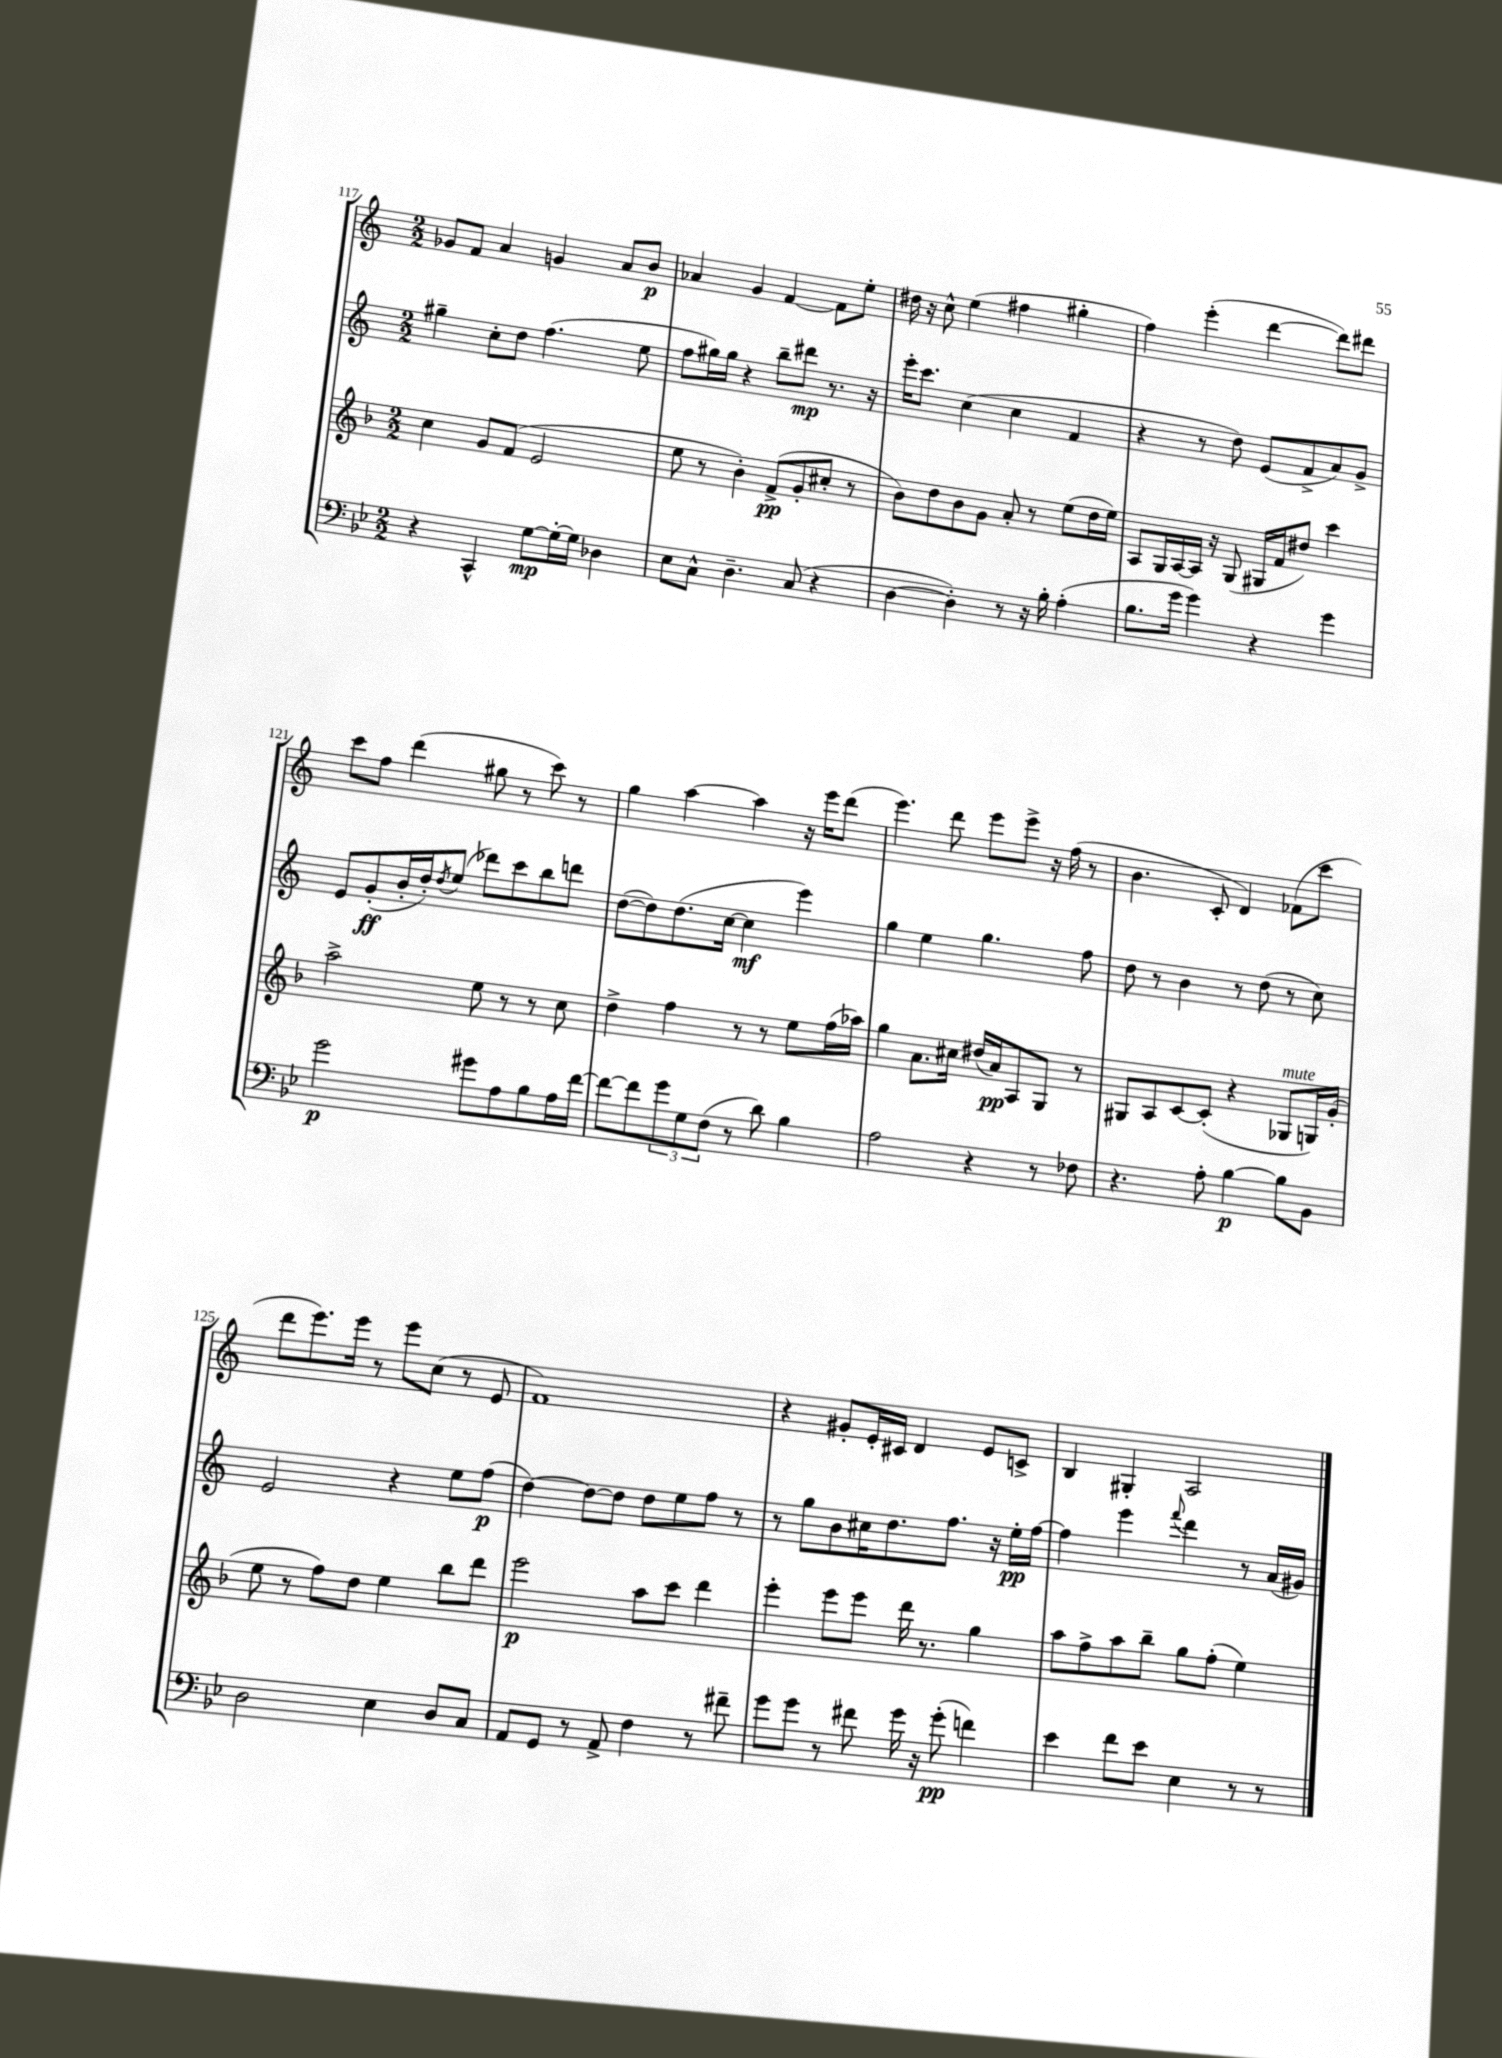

**kern	**dynam	**kern	**dynam	**kern	**dynam	**kern	**dynam
*part4	*part4	*part3	*part3	*part2	*part2	*part1	*part1
*staff4	*staff4	*staff3	*staff3	*staff2	*staff2	*staff1	*staff1
*clefF4	*	*clefG2	*	*clefG2	*	*clefG2	*
*k[b-e-]	*	*k[b-]	*	*k[]	*	*k[]	*
*M2/2	*	*M2/2	*	*M2/2	*	*M2/2	*
=117	=117	=117	=117	=117	=117	=117	=117
4r	.	4cc\	.	4gg#X~\	.	8g-X/L	.
.	.	.	.	.	.	8f/J	.
4CC^^/	.	8g/L	.	8cc'\L	.	4a/	.
.	.	(8f/J	.	8dd\J	.	.	.
[8G\L	mp	2e/	.	(4.ff\	.	4gn/	.
16G'\L_	.	.	.	.	.	.	.
16G\JJ]	.	.	.	.	.	.	.
4D-X\	.	.	.	.	.	8a/L	.
.	.	.	.	8ee\	.	8b/J	p
=118	=118	=118	=118	=118	=118	=118	=118
8E-\L	.	8ee\	.	8ff\L	.	4a-X/	.
8C^^\J	.	8r	.	16gg#X\L)	.	.	.
.	.	.	.	16gg#\JJ	.	.	.
4.D~\	.	4b-'\)	.	4r	.	4g/	.
.	.	(8f^/L	pp	8bb~\L	.	[4f/	.
(8C/	.	8g'/	.	8ddd#X\J	mp	.	.
4r	.	8cc#X'/J	.	8.r	.	8f\L]	.
.	.	8r	.	.	.	8ee'\J	.
.	.	.	.	16r	.	.	.
=119	=119	=119	=119	=119	=119	=119	=119
[4D\	.	8b-\L)	.	16eee'\KL	.	16dd#X\	.
.	.	.	.	8.ccc\J	.	16r	.
.	.	8dd\	.	.	.	8cc^^\	.
4D'\])	.	8b-\	.	(4cc\	.	(4ee\	.
.	.	8g\J	.	.	.	.	.
8r	.	8a'/	.	4cc\	.	4ff#X\	.
16r	.	8r	.	.	.	.	.
16B-'\	.	.	.	.	.	.	.
(4A'\	.	(8ee\L	.	4f/	.	4gg#X'\	.
.	.	16dd\L	.	.	.	.	.
.	.	16ee\JJ)	.	.	.	.	.
=120	=120	=120	=120	=120	=120	=120	=120
8.B-\L	.	8A/L	.	4r	.	4ff\)	.
.	.	16G/L	.	.	.	.	.
16g\Jk	.	[16A/	.	.	.	.	.
4g\)	.	16A/JJ]	.	8r	.	(4eee'\	.
.	.	16r	.	.	.	.	.
.	.	(8G/	.	8dd\)	.	.	.
4r	.	16G#X/LL	.	(8e/L	.	[4ddd\	.
.	.	16f/J	.	.	.	.	.
.	.	8dd#X/J)	.	8f^/	.	.	.
4g\	.	4ccc\	.	8a/)	.	8ddd\L])	.
.	.	.	.	8g^/J	.	8ddd#X\J	.
!!LO:LB:g=z
=121	=121	=121	=121	=121	=121	=121	=121
2g\	p	2aa^\	.	8e/L	.	8ccc\L	.
.	.	.	.	(8g'/	ff	8ff\J	.
.	.	.	.	16b'/L	.	(4ddd\	.
.	.	.	.	16dd'/J)	.	.	.
.	.	.	.	8qdd/	.	.	.
.	.	.	.	(8ee/J	.	.	.
8g#X\L	.	8ee\	.	8ddd-X\L)	.	8gg#X\	.
8A\	.	8r	.	8ccc\	.	8r	.
8B-\	.	8r	.	8bb\	.	8ccc\)	.
16A\L	.	8cc\	.	8dddn\J	.	8r	.
[16f\JJ	.	.	.	.	.	.	.
=122	=122	=122	=122	=122	=122	=122	=122
8f\L_	.	4dd^\	.	([8dd\L	.	4gg\	.
8f\]	.	.	.	8dd\])	.	.	.
12g\	.	4ff\	.	(8.dd\	.	[4aa\	.
12G\	.	.	.	.	.	.	.
(12F\J	.	.	.	.	.	.	.
.	.	.	.	[16cc\Jk	.	.	.
8r	.	8r	.	4cc\]	mf	4aa\]	.
8d\)	.	8r	.	.	.	.	.
4B-\	.	8ee\L	.	4eee\)	.	16r	.
.	.	.	.	.	.	16eee\KL	.
.	.	(16ff\L	.	.	.	(8ddd\J	.
.	.	16aa-X\JJ)	.	.	.	.	.
=123	=123	=123	=123	=123	=123	=123	=123
2A\	.	4gg\	.	4gg\	.	4.eee\)	.
.	.	8.a\L	.	4ee\	.	.	.
.	.	.	.	.	.	8ddd\	.
.	.	16cc#X\Jk	.	.	.	.	.
4r	.	(16dd#X/LL	.	4.gg\	.	8eee\L	.
.	.	16a/J)	pp	.	.	.	.
.	.	8A/	.	.	.	8eee^\J	.
8r	.	8G/J	.	.	.	16r	.
.	.	.	.	.	.	(16ff\	.
8F-X\	.	8r	.	8ff\	.	8r	.
=124	=124	=124	=124	=124	=124	=124	=124
4.r	.	8G#X/L	.	8dd\	.	4.b\	.
.	.	8A/	.	8r	.	.	.
.	.	[8c/	.	4b\	.	.	.
8A'\	.	(8c'/J]	.	.	.	8c'/	.
[4B-\	p	4r	.	8r	.	4d/)	.
.	.	.	.	(8dd\	.	.	.
!	!	!LO:TX:a:i:t=mute	!	!	!	!	!
8B-\L]	.	8G-X/L	.	8r	.	(8f-X\L	.
8BB-\J	.	16Gn/L)	.	8cc\)	.	8ccc\J	.
.	.	(16g'/JJ	.	.	.	.	.
!!LO:LB:g=z
=125	=125	=125	=125	=125	=125	=125	=125
2D\	.	8ee\	.	2e/	.	8ddd\L	.
.	.	8r	.	.	.	8.eee\)	.
.	.	8ff\L)	.	.	.	.	.
.	.	.	.	.	.	16eee\Jk	.
.	.	8dd\J	.	.	.	8r	.
4E-\	.	4ee\	.	4r	.	8eee\L	.
.	.	.	.	.	.	(8cc\J	.
8D/L	.	8bb-\L	.	8ee\L	.	8r	.
8C/J	.	8ddd\J	.	(8ff\J	p	8e/	.
=126	=126	=126	=126	=126	=126	=126	=126
8AA/L	.	2eee\	p	[4dd\)	.	1f)	.
8GG/J	.	.	.	.	.	.	.
8r	.	.	.	8dd\L_	.	.	.
8AA^/	.	.	.	8dd\J]	.	.	.
4F\	.	8aa\L	.	8dd\L	.	.	.
.	.	8ccc\J	.	8ee\	.	.	.
8r	.	4ddd\	.	8ff\J	.	.	.
8f#X~\	.	.	.	8r	.	.	.
=127	=127	=127	=127	=127	=127	=127	=127
8g\L	.	4eee'\	.	8r	.	4r	.
8g\J	.	.	.	8gg\L	.	.	.
8r	.	8eee\L	.	8b\	.	8g#X'/L	.
8f#X\	.	8eee\J	.	16cc#X\K	.	16e'/L	.
.	.	.	.	8.dd\	.	16c#X/JJ	.
16g\	.	16ddd\	.	.	.	4d/	.
16r	.	8.r	.	.	.	.	.
(8g'\	pp	.	.	8.ff\J	.	.	.
4fn\)	.	4gg\	.	.	.	8e/L	.
.	.	.	.	16r	.	.	.
.	.	.	.	16ee'\LL	pp	8cn^/J	.
.	.	.	.	[16ff\JJ	.	.	.
=128	=128	=128	=128	=128	=128	=128	=128
4e-\	.	8aa\L	.	4ff\]	.	4B/	.
.	.	8ff^\	.	.	.	.	.
8f\L	.	8aa\	.	4eee\	.	4G#X'/	.
8e-\J	.	8bb-~\J	.	.	.	.	.
.	.	.	.	8qqfff/	.	.	.
4E-\	.	8gg\L	.	4ddd\	.	2A/	.
.	.	(8ff'\J	.	.	.	.	.
8r	.	4ee\)	.	8r	.	.	.
8r	.	.	.	(16a/LL	.	.	.
.	.	.	.	16g#X/JJ)	.	.	.
==	==	==	==	==	==	==	==
*-	*-	*-	*-	*-	*-	*-	*-
